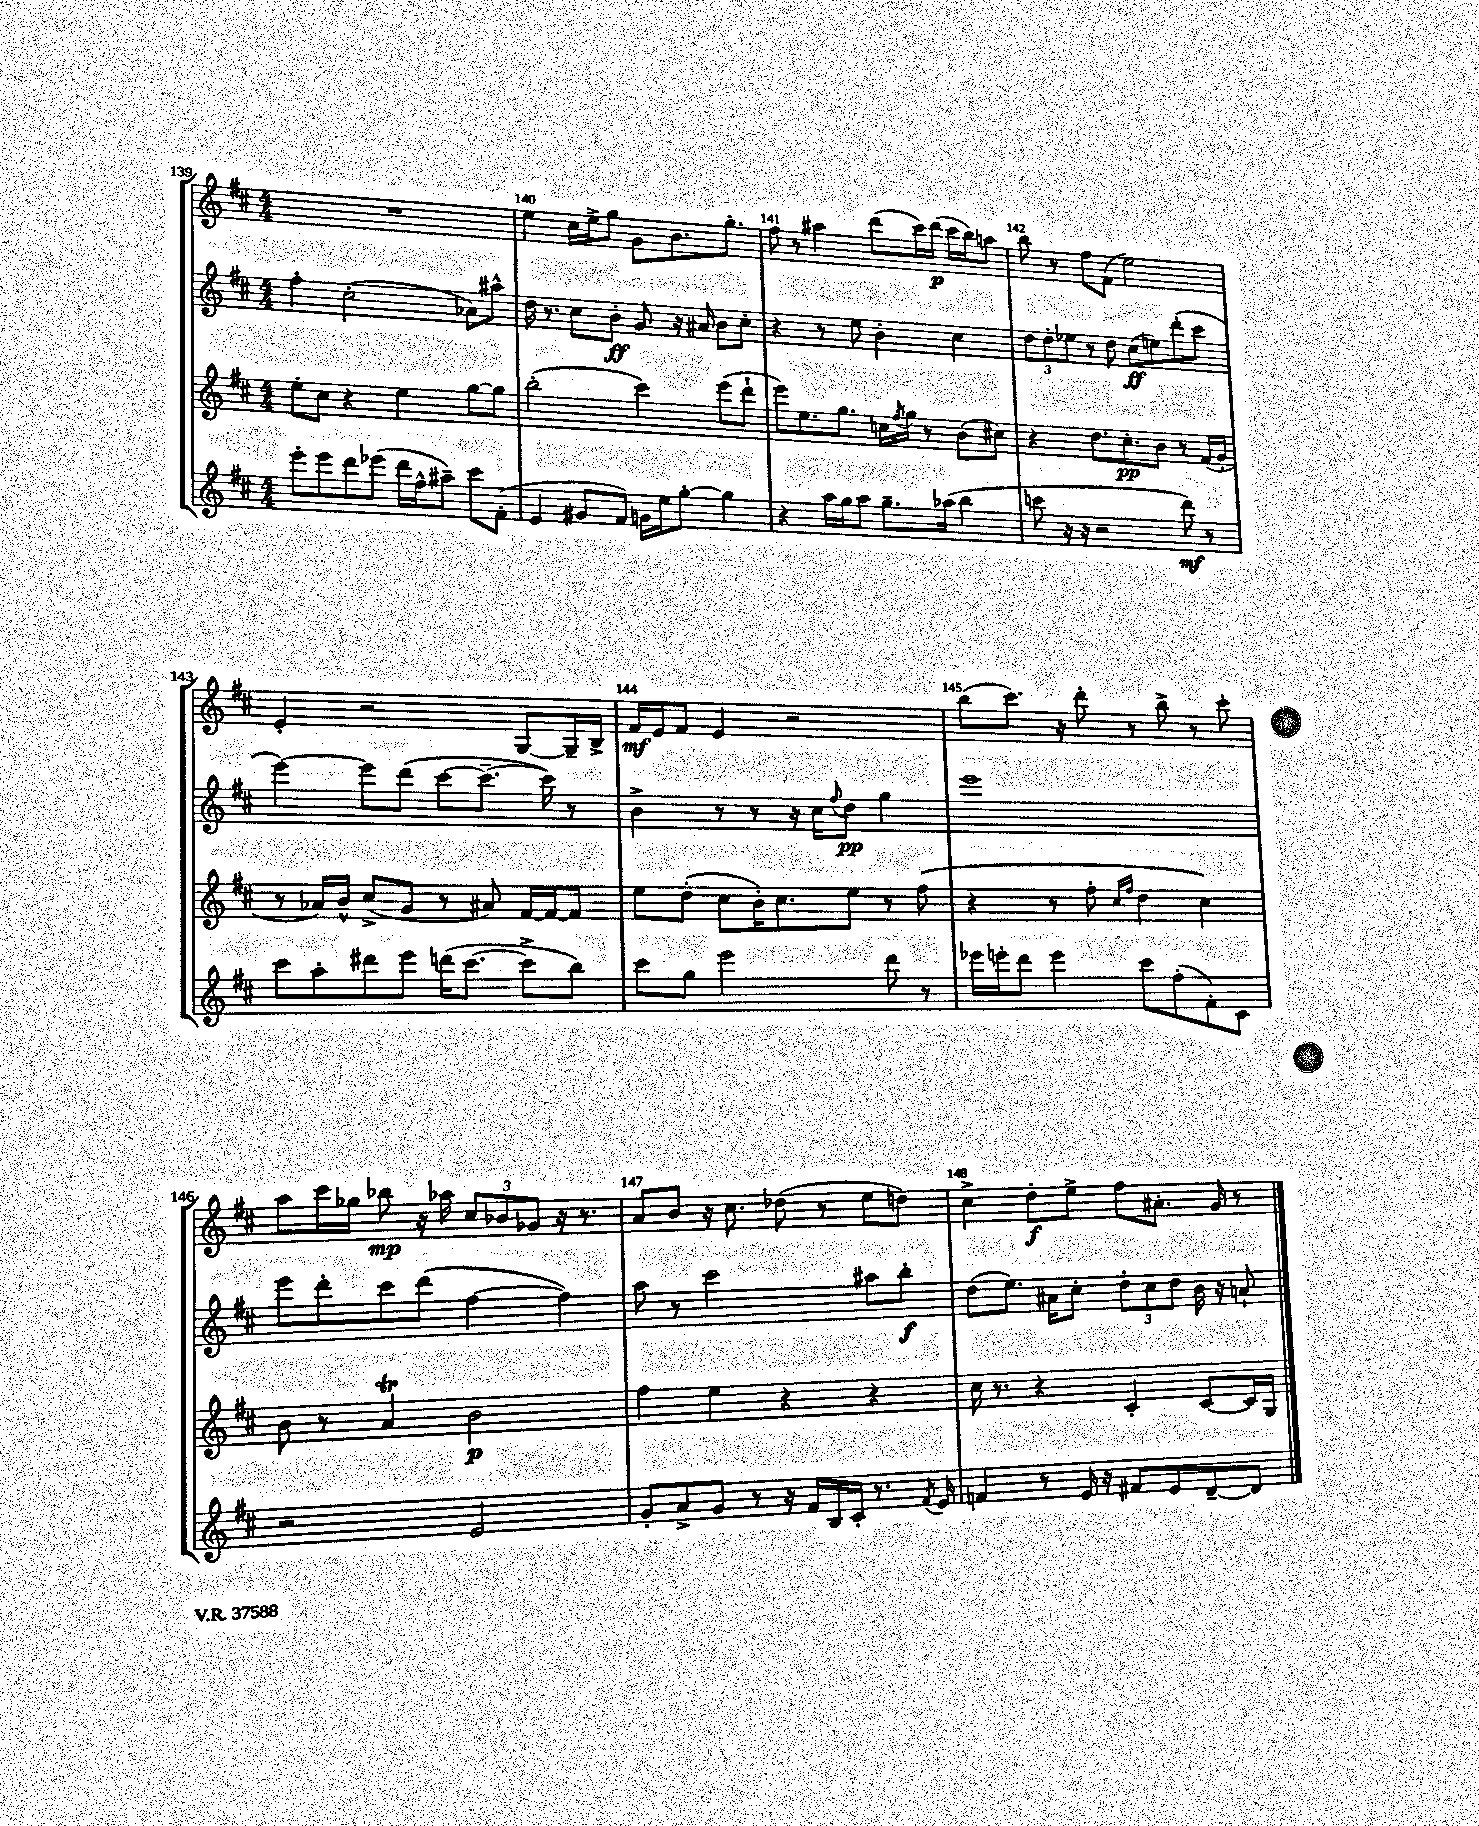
<<
\new StaffGroup <<
\new Staff = "s0" {
    \clef treble \key d \major \numericTimeSignature \time 4/4
    R1 |
    e''4 cis''16 e''16-> g''8 g'8 b'8. g''8.-. |
    fis''8 r8 ais''4 d'''8( cis'''16) d'''16\p( cis'''16 b''16) a''8 |
    b''8 r8 fis''8 fis'8( e''2) |
    e'4-. r2 g8~ g16-- b16-> |
    fis'16\mf e'16 fis'8 e'4 r2 |
    b''8( cis'''8.) r16 d'''8-. r8 b''8-> r8 cis'''8-. |
    a''8 cis'''16 ges''16 bes''8\mp r16 aes''16 \tuplet 3/2 { cis''8 bes'8 ges'8 } r16 r8. |
    a'8 b'8 r16 cis''8. des''8( r8 e''8 d''8) |
    cis''4-> d''8-.\f e''8-> fis''8 ais'8.-. g'16 r8 \bar "|." |
}
\new Staff = "s1" {
    \clef treble \key d \major \numericTimeSignature \time 4/4
    fis''4-. cis''2-.( aes'8) ais''8-^ |
    d''16 r8. cis''8 b'8-.\ff g'8 r16 ais'16 b'8 cis''8-. |
    r4 r8 e''8 b'4-. cis''4 |
    \tuplet 3/2 { d''8 d''8-. ees''8 } r8 d''8 cis''8\ff( e''8) d'''8-.( cis'''8 |
    e'''4~) e'''8 d'''8( cis'''8~ cis'''8.~-- cis'''16) r8 |
    b'4-> r8 r8 r16 cis''16 \appoggiatura { fis''8 } d''8\pp g''4 |
    e'''1 |
    e'''8 d'''8-. cis'''8 d'''8( fis''4~ fis''4) |
    a''8 r8 cis'''2 ais''8 b''8-.\f |
    d''8( e''8.) ais'16 cis''8-. \tuplet 3/2 { d''8-. cis''8 d''8 } b'16 r16 a'8-! \bar "|." |
}
\new Staff = "s2" {
    \clef treble \key d \major \numericTimeSignature \time 4/4
    e''8-. cis''8 r4 e''4 g''8~ g''8 |
    b''2-.( cis'''4) e'''8( d'''8-! |
    e'''8) e''8. g''8. c''16 \acciaccatura { fis''8 } g''16 r8 b'8( cis''8) |
    r4 d''8. cis''8.-.\pp b'8 r8 fis'16( g'16-. |
    r8 aes'16) b'16-^ cis''8->( g'8 r8 ais'8) fis'16~ fis'16~ fis'8 |
    e''8 d''8-.( cis''8 b'16-.) cis''8. e''8 r8 fis''8( |
    r4 r8 fis''8-. \grace { cis''16 fis''16 } d''4 cis''4) |
    b'8 r8 a'4\trill b'2\p |
    fis''4 e''4 r4 r4 |
    cis''16 r8. r4 cis'4-. cis'8~ cis'16 g16 \bar "|." |
}
\new Staff = "s3" {
    \clef treble \key d \major \numericTimeSignature \time 4/4
    e'''8-. e'''8 d'''8 ees'''8( d'''16 fis''16-^ ais''8--) cis'''8 fis'8-.( |
    e'4 gis'8 fis'8) g'16 e''16 g''8~-. g''4 |
    r4 a''16 g''16 a''8 g''8.-- aes''16( b''4 |
    c'''8 r16 r16 r2 d'''8\mf) r8 |
    cis'''8 a''8-. dis'''8 e'''8 d'''16( cis'''8.~ cis'''8-> b''8) |
    cis'''8 g''8 e'''2 d'''8 r8 |
    ees'''16 e'''16-. d'''8 e'''4 cis'''8 fis''8-.( fis'8-.) cis'8 |
    r2 e'2 |
    g'8-. a'8-> g'8 r8 r16 fis'16 b16 cis'16-. r8. \acciaccatura { fis'8 } e'16 |
    f'4 r8 e'16 r16 fis'8 e'8 d'8~-- d'8 \bar "|." |
}
>>
>>
\layout { \context { \Score currentBarNumber = #139 \override BarNumber.break-visibility = ##(#f #t #t) barNumberVisibility = #all-bar-numbers-visible } }
